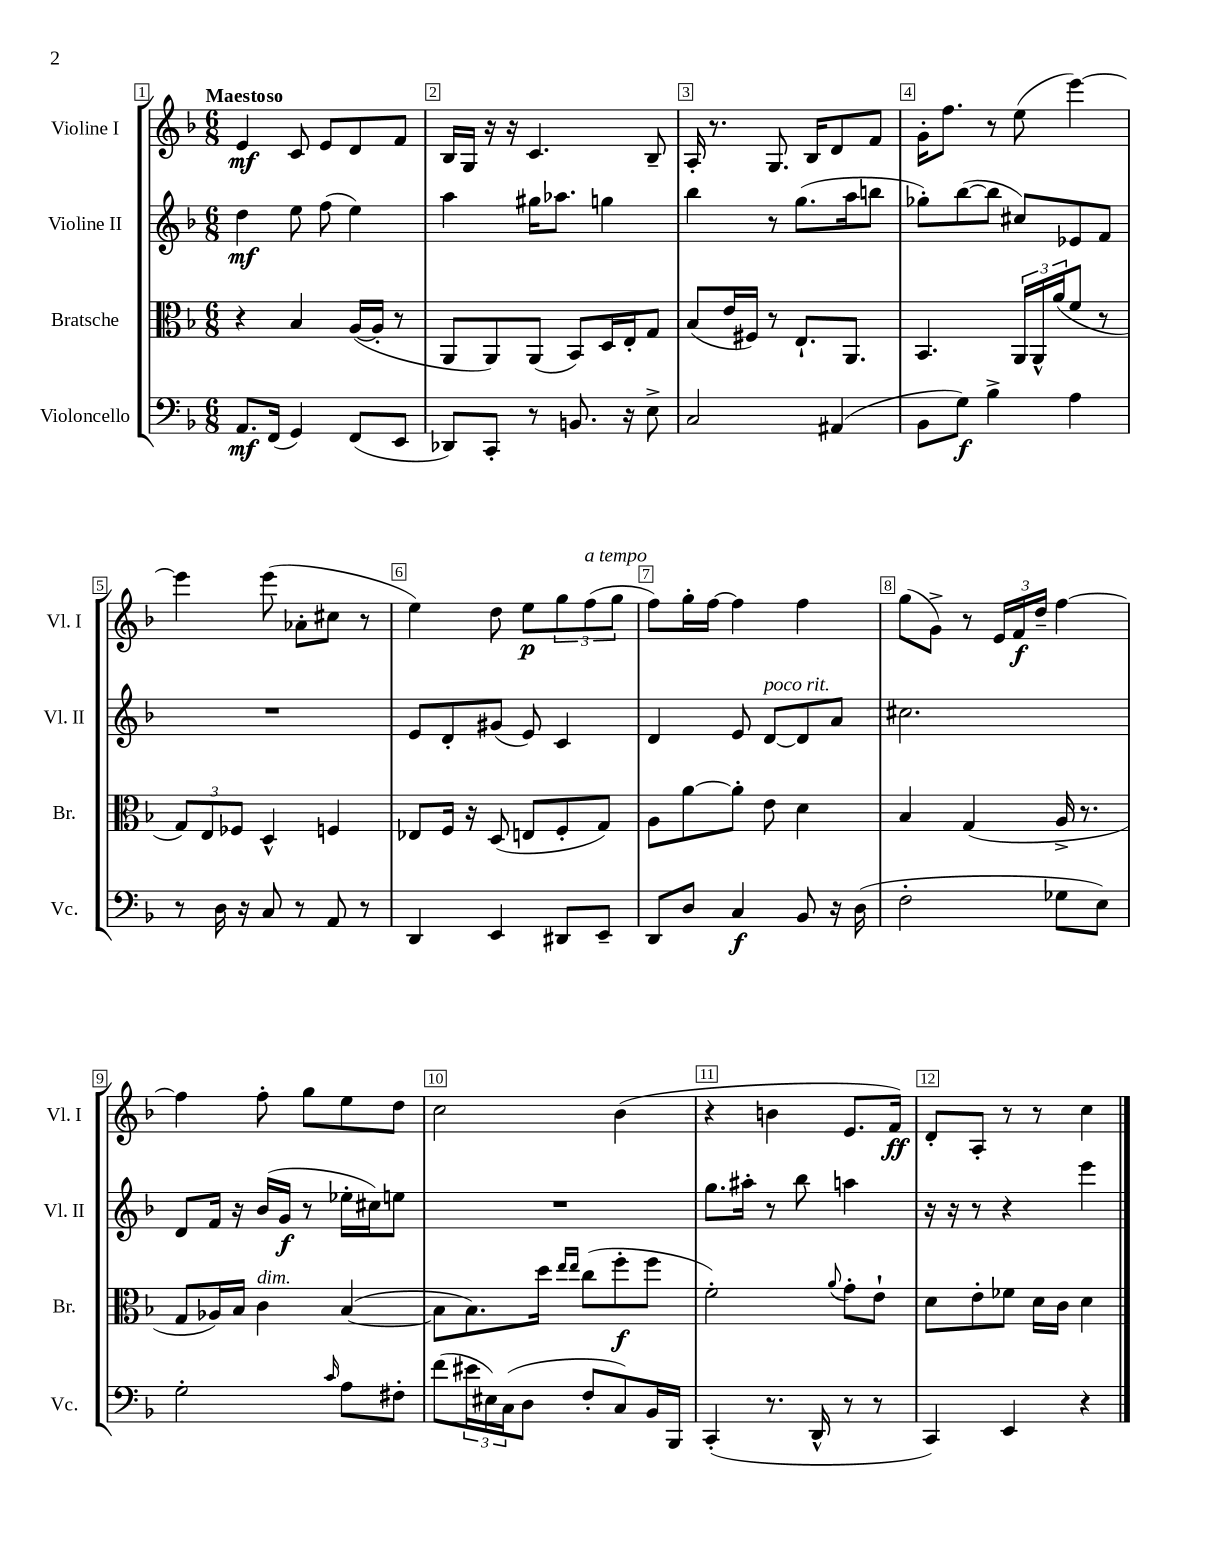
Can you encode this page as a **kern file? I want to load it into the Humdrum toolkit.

**kern	**kern	**kern	**kern
*staff4	*staff3	*staff2	*staff1
*clefF4	*clefC3	*clefG2	*clefG2
*k[b-]	*k[b-]	*k[b-]	*k[b-]
*M6/8	*M6/8	*M6/8	*M6/8
8.AA	4r	4dd	4e
(16FF	.	.	.
4GG)	4B-	8ee	8c
.	.	(8ff	8e
(8FF	([16A	4ee)	8d
.	16A']	.	.
8EE	8r	.	8f
=	=	=	=
8DD-)	8AA	4aa	16B-
.	.	.	16G
8CC'	8AA)	.	16r
.	.	.	16r
8r	(8AA	16gg#	4.c
.	.	8.aa-	.
8.BB	8BB-)	.	.
.	16D	4gg	.
16r	16E'	.	.
8E^	8G	.	8B-~
=	=	=	=
2C	(8B-	4bb-	16A'
.	.	.	8.r
.	16e	.	.
.	16F#)	.	.
.	8r	8r	8.G
.	8.E`	(8.gg	.
.	.	.	16B-
(4AA#	.	.	8d
.	8.AA	16aa	.
.	.	8bb	8f
=	=	=	=
8BB-	4.BB-	8gg-')	16g'
.	.	.	8.ff
8G)	.	([8bb-	.
4B-^	.	8bb-]	8r
.	24AA	8cc#)	(8ee
.	24AA^^	.	.
.	(24a	.	.
4A	8f	8e-	[4eee)
.	8r	8f	.
=	=	=	=
8r	12G)	2.r	4eee]
.	12E	.	.
16D	.	.	.
.	12F-	.	.
16r	.	.	.
8C	4D^^	.	(8eee
8r	.	.	8a-'
8AA	4F	.	8cc#
8r	.	.	8r
=	=	=	=
4DD	8E-	8e	4ee)
.	16F	8d'	.
.	16r	.	.
4EE	(8D	(8g#	8dd
.	8E	8e)	8ee
8DD#	8F'	4c	12gg
.	.	.	(12ff
8EE~	8G)	.	.
.	.	.	12gg
=	=	=	=
8DD	8A	4d	8ff)
8D	[8a	.	16gg'
.	.	.	[16ff
4C	8a']	8e	4ff]
.	8e	[8d	.
8BB-	4d	8d]	4ff
16r	.	8a	.
(16D	.	.	.
=	=	=	=
2F'	4B-	2.cc#	(8gg
.	.	.	8g^)
.	(4G	.	8r
.	.	.	24e
.	.	.	24f
.	.	.	24dd~
8G-	16A^	.	[4ff
.	8.r	.	.
8E)	.	.	.
=	=	=	=
2G'	8G	8d	4ff]
.	16A-)	16f	.
.	16B-	16r	.
.	4c	(16b-	8ff'
.	.	16g	.
.	.	8r	8gg
16qqc	.	.	.
8A	([4B-	16ee-'	8ee
.	.	16cc#)	.
8F#'	.	8ee	8dd
=	=	=	=
(8f	8B-]	2.r	2cc
24e#	8.B-)	.	.
24E#)	.	.	.
(24C	.	.	.
8D	.	.	.
.	16dd	.	.
.	16qqee	.	.
.	16qqee	.	.
8F'	(8cc	.	.
8C)	8ff'	.	(4b-
16BB-	8ff	.	.
16BBB-	.	.	.
=	=	=	=
(4CC'	2f')	8.gg	4r
.	.	16aa#'	.
8.r	.	8r	4b
.	.	8bb-	.
16DD^^	.	.	.
.	8qqa	.	.
8r	8g'	4aa	8.e
8r	8e`	.	.
.	.	.	16f)
=	=	=	=
4CC)	8d	16r	8d'
.	.	16r	.
.	8e'	8r	8A'
4EE	8f-	4r	8r
.	16d	.	8r
.	16c	.	.
4r	4d	4eee	4cc
==	==	==	==
*-	*-	*-	*-
